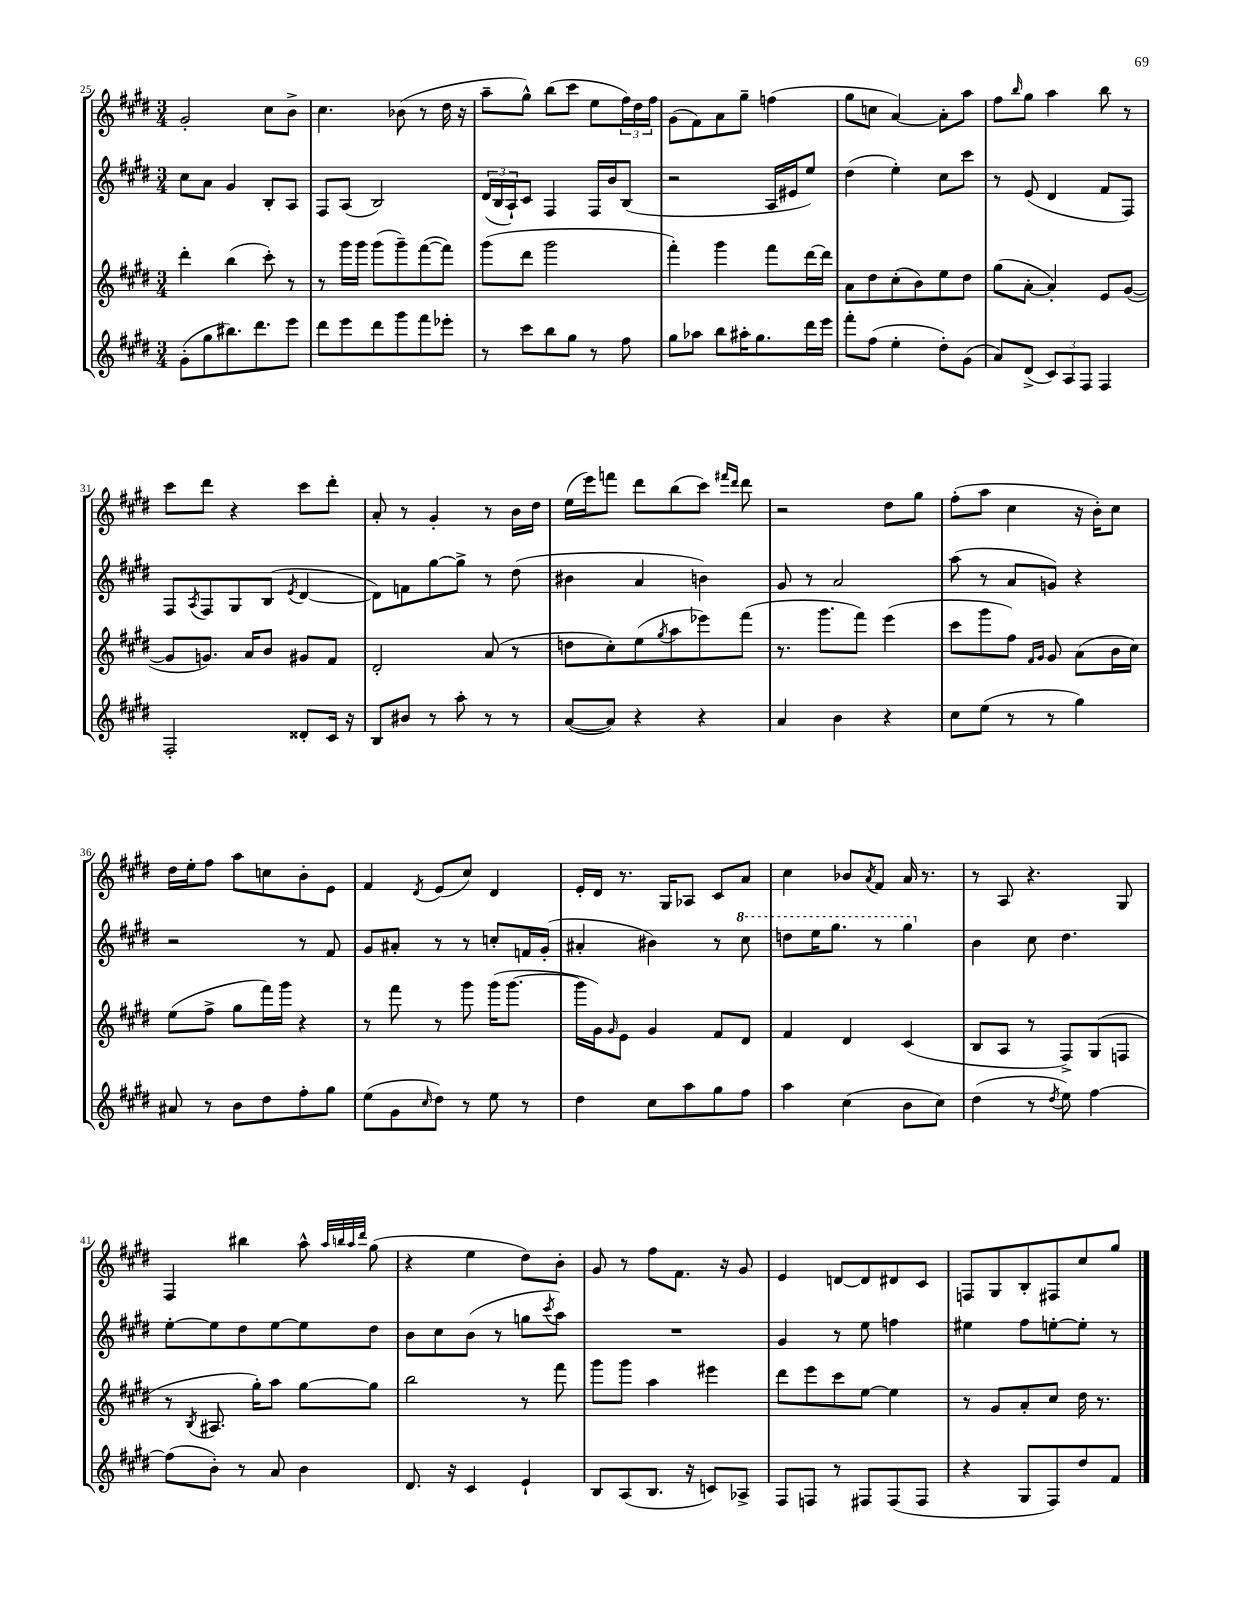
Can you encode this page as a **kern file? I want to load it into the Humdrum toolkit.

**kern	**kern	**kern	**kern
*part4	*part3	*part2	*part1
*staff4	*staff3	*staff2	*staff1
*clefG2	*clefG2	*clefG2	*clefG2
*k[f#c#g#d#]	*k[f#c#g#d#]	*k[f#c#g#d#]	*k[f#c#g#d#]
*M3/4	*M3/4	*M3/4	*M3/4
=25	=25	=25	=25
(8g#'\L	4ddd#'\	8cc#\L	2g#'/
8gg#\	.	8a\J	.
8.bb#X\)	(4bb\	4g#/	.
8.ddd#\	.	.	.
.	8ccc#'\)	8B'/L	8cc#\L
8eee\J	8r	8A/J	8b^\J
=26	=26	=26	=26
8ddd#\L	8r	8F#/L	4.cc#\
8eee\	16ggg#\LL	(8A/J	.
.	16ggg#\JJ	.	.
8ddd#\	(8ggg#\L	2B/)	.
8ggg#\	8ggg#~\)	.	(8b-X\
8fff#\	([8fff#\	.	8r
8eee-X'\J	8fff#\J])	.	16dd#\
.	.	.	16r
=27	=27	=27	=27
8r	(8ggg#\L	(24d#/LL	8aa~\L
.	.	24B/	.
.	.	24A`/J)	.
8ccc#\L	8ddd#\J	8c#/J	8gg#^^\J)
8bb\	2ggg#\	4F#/	(8bb\L
8gg#\J	.	.	8ccc#\J
8r	.	16F#/LL	8ee\L
.	.	16b/J	.
8ff#\	.	(8B/J	24ff#\L)
.	.	.	24dd#\
.	.	.	24ff#\JJ
=28	=28	=28	=28
8gg#\L	4fff#'\)	2r	(8g#\L
8aa-X\J	.	.	8f#\)
8bb\L	4ggg#\	.	8a\
16aa#X'\K	.	.	8gg#~\J
8.gg#\	.	.	.
.	8fff#\L	16A/LL	(4ffn\
.	.	16e#X/J	.
16ddd#\L	[16ddd#\L	8ee/J)	.
16eee\JJ	16ddd#\JJ]	.	.
=29	=29	=29	=29
8fff#'\L	8a\L	(4dd#\	8gg#\L
(8ff#\J	8dd#\	.	8ccn\J
4ee'\	(8cc#'\	4ee'\)	[4a/)
.	8b\)	.	.
8dd#'\L)	8ee\	8cc#\L	8a'\L]
(8g#\J	8dd#\J	8ccc#\J	8aa\J
=30	=30	=30	=30
8a/L)	(8gg#\L	8r	8ff#\L
.	.	.	16qqbb/
(8d#^/J	[8a'\J	(8e/	8gg#\J
12c#/L)	4a'/])	4d#/	4aa\
12A/	.	.	.
12F#/J	.	.	.
4F#/	8e/L	8f#/L	8bb\
.	([8g#/J	8F#/J)	8r
!!LO:LB:g=z
=31	=31	=31	=31
2F#'/	8g#/L]	8F#/L	8ccc#\L
.	.	8qA/	.
.	8.gn/J)	8F#/	8ddd#\J
.	.	8G#/	4r
.	16a/KL	.	.
.	8b/J	(8B/J	.
.	.	8qe/	.
8d##X'/L	8g#X/L	[4d#/	8ccc#\L
16c#/Jk	8f#/J	.	8ddd#'\J
16r	.	.	.
=32	=32	=32	=32
8B/L	2d#'/	8d#\L])	8a'/
8b#X/J	.	8fn\	8r
8r	.	[8gg#\	4g#'/
8aa'\	.	8gg#^\J]	.
8r	(8a/	8r	8r
8r	8r	(8dd#\	16b\LL
.	.	.	16dd#\JJ
=33	=33	=33	=33
([8a/L	8ddn\L	4b#X\	(16ee\LL
.	.	.	16eee\J)
8a/J])	8cc#'\)	.	8fffn\J
4r	(8ee\	4a/	8ddd#\L
.	8qgg#/	.	.
.	8aa\	.	(8bb\
4r	8eee-X\)	4bn\)	8ccc#\J)
.	.	.	16qqfff#X/LL
.	.	.	16qqddd#/JJ
.	(8fff#\J	.	8ddd#\
=34	=34	=34	=34
4a/	8.r	8g#/	2r
.	.	8r	.
.	8.ggg#\L	.	.
4b\	.	2a/	.
.	8fff#\J)	.	.
4r	(4eee\	.	8dd#\L
.	.	.	8gg#\J
=35	=35	=35	=35
8cc#\L	8ccc#\L	(8aa\	(8ff#'\L
(8ee\J	8ggg#\	8r	8aa\J
8r	8ff#\J)	8a/L	4cc#\
.	16qqf#/LL	.	.
.	16qqg#/JJ	.	.
8r	8g#/	8gn/J)	.
4gg#\)	(8a\L	4r	16r
.	.	.	16b'\KL)
.	16b\L	.	8cc#\J
.	16cc#\JJ)	.	.
!!LO:LB:g=z
=36	=36	=36	=36
8a#X/	(8ee\L	2r	16dd#\LL
.	.	.	16ee'\J
8r	8ff#^\J	.	8ff#\J
8b\L	8gg#\L	.	8aa\L
8dd#\	16fff#\L)	.	8ccn\
.	16ggg#\JJ	.	.
8ff#'\	4r	8r	8b'\
8gg#\J	.	8f#/	8e\J
=37	=37	=37	=37
(8ee\L	8r	8g#/L	4f#/
8g#\	8fff#\	8a#X'/J	.
16qqcc#/	.	.	8qd#/
8dd#\J)	8r	8r	(8e/L
8r	8ggg#\	8r	8cc#/J)
8ee\	(16ggg#\KL	8ccn'/L	4d#/
.	[8.ggg#\J	.	.
8r	.	16fn/L	.
.	.	(16g#'/JJ	.
=38	=38	=38	=38
4dd#\	16ggg#\LL]	4a#X'/	16e'/LL
.	16g#\J)	.	16d#/JJ
.	16qqg#/	.	.
.	8e\J	.	8.r
8cc#\L	4g#/	4b#X\)	.
.	.	.	16G#/KL
8aa\	.	.	8A-X/J
8gg#\	8f#/L	8r	8c#/L
*	*	*8va	*
8ff#\J	8d#/J	8ccc#\	8a/J
=39	=39	=39	=39
4aa\	4f#/	8dddn\L	4cc#\
.	.	16eee\K	.
.	.	8.ggg#\J	.
(4cc#\	4d#/	.	8b-X/L
.	.	.	8qa/
.	.	8r	8f#/J
8b\L	(4c#/	4ggg#\	16a/
.	.	.	8.r
8cc#\J)	.	.	.
=40	=40	=40	=40
*	*	*X8va	*
(4dd#\	8B/L	4b\	8r
.	8A/J	.	8A/
8r	8r	8cc#\	4.r
8qdd#/	.	.	.
8ee\)	8F#^/L)	4.dd#\	.
[4ff#\	(8G#/	.	.
.	8Fn/J	.	8G#/
!!LO:LB:g=z
=41	=41	=41	=41
(8ff#\L]	8r	[8ee'\L	4F#/
.	8qB/	.	.
8b'\J)	8.A#X/	8ee\]	.
8r	.	8dd#\	4bb#X\
.	16gg#'\KL)	.	.
8a/	8aa\J	[8ee\	.
4b\	[8gg#\L	8ee\]	8aa^^\
.	.	.	32qqaa/LLL
.	.	.	32qqbbn/
.	.	.	32qqaa/
.	.	.	32qqddd#/JJJ
.	8gg#\J]	8dd#\J	(8gg#\
=42	=42	=42	=42
8.d#/	2bb\	8b\L	4r
.	.	8cc#\	.
16r	.	.	.
4c#/	.	(8b\J	4ee\
.	.	8r	.
4e`/	8r	8ggn\L	8dd#\L)
.	.	8qccc#/	.
.	8fff#\	8aa\J)	8b'\J
=43	=43	=43	=43
8B/L	8ggg#\L	2.r	8g#/
(8A/	8ggg#\J	.	8r
8.B/J	4aa\	.	8ff#\L
.	.	.	8.f#\J
16r	.	.	.
8cn/L)	4eee#X\	.	.
.	.	.	16r
8A-X^/J	.	.	8g#/
=44	=44	=44	=44
8F#/L	8ddd#\L	4g#/	4e/
8Fn/J	8eee\	.	.
8r	8ccc#\	8r	[8dn/L
8F#X/L	[8ee\J	8ee\	8d/]
(8F#/	4ee\]	4ffn\	8d#X/
8F#/J	.	.	8c#/J
=45	=45	=45	=45
4r	8r	4ee#X\	8Fn/L
.	8g#/L	.	8G#/
8G#/L	8a'/	8ff#\L	8B'/
8F#/)	8cc#/J	[8een'\	8F#X/
8dd#/	16dd#\	8ee'\J]	8cc#/
.	8.r	.	.
8f#/J	.	8r	8gg#/J
==	==	==	==
*-	*-	*-	*-
